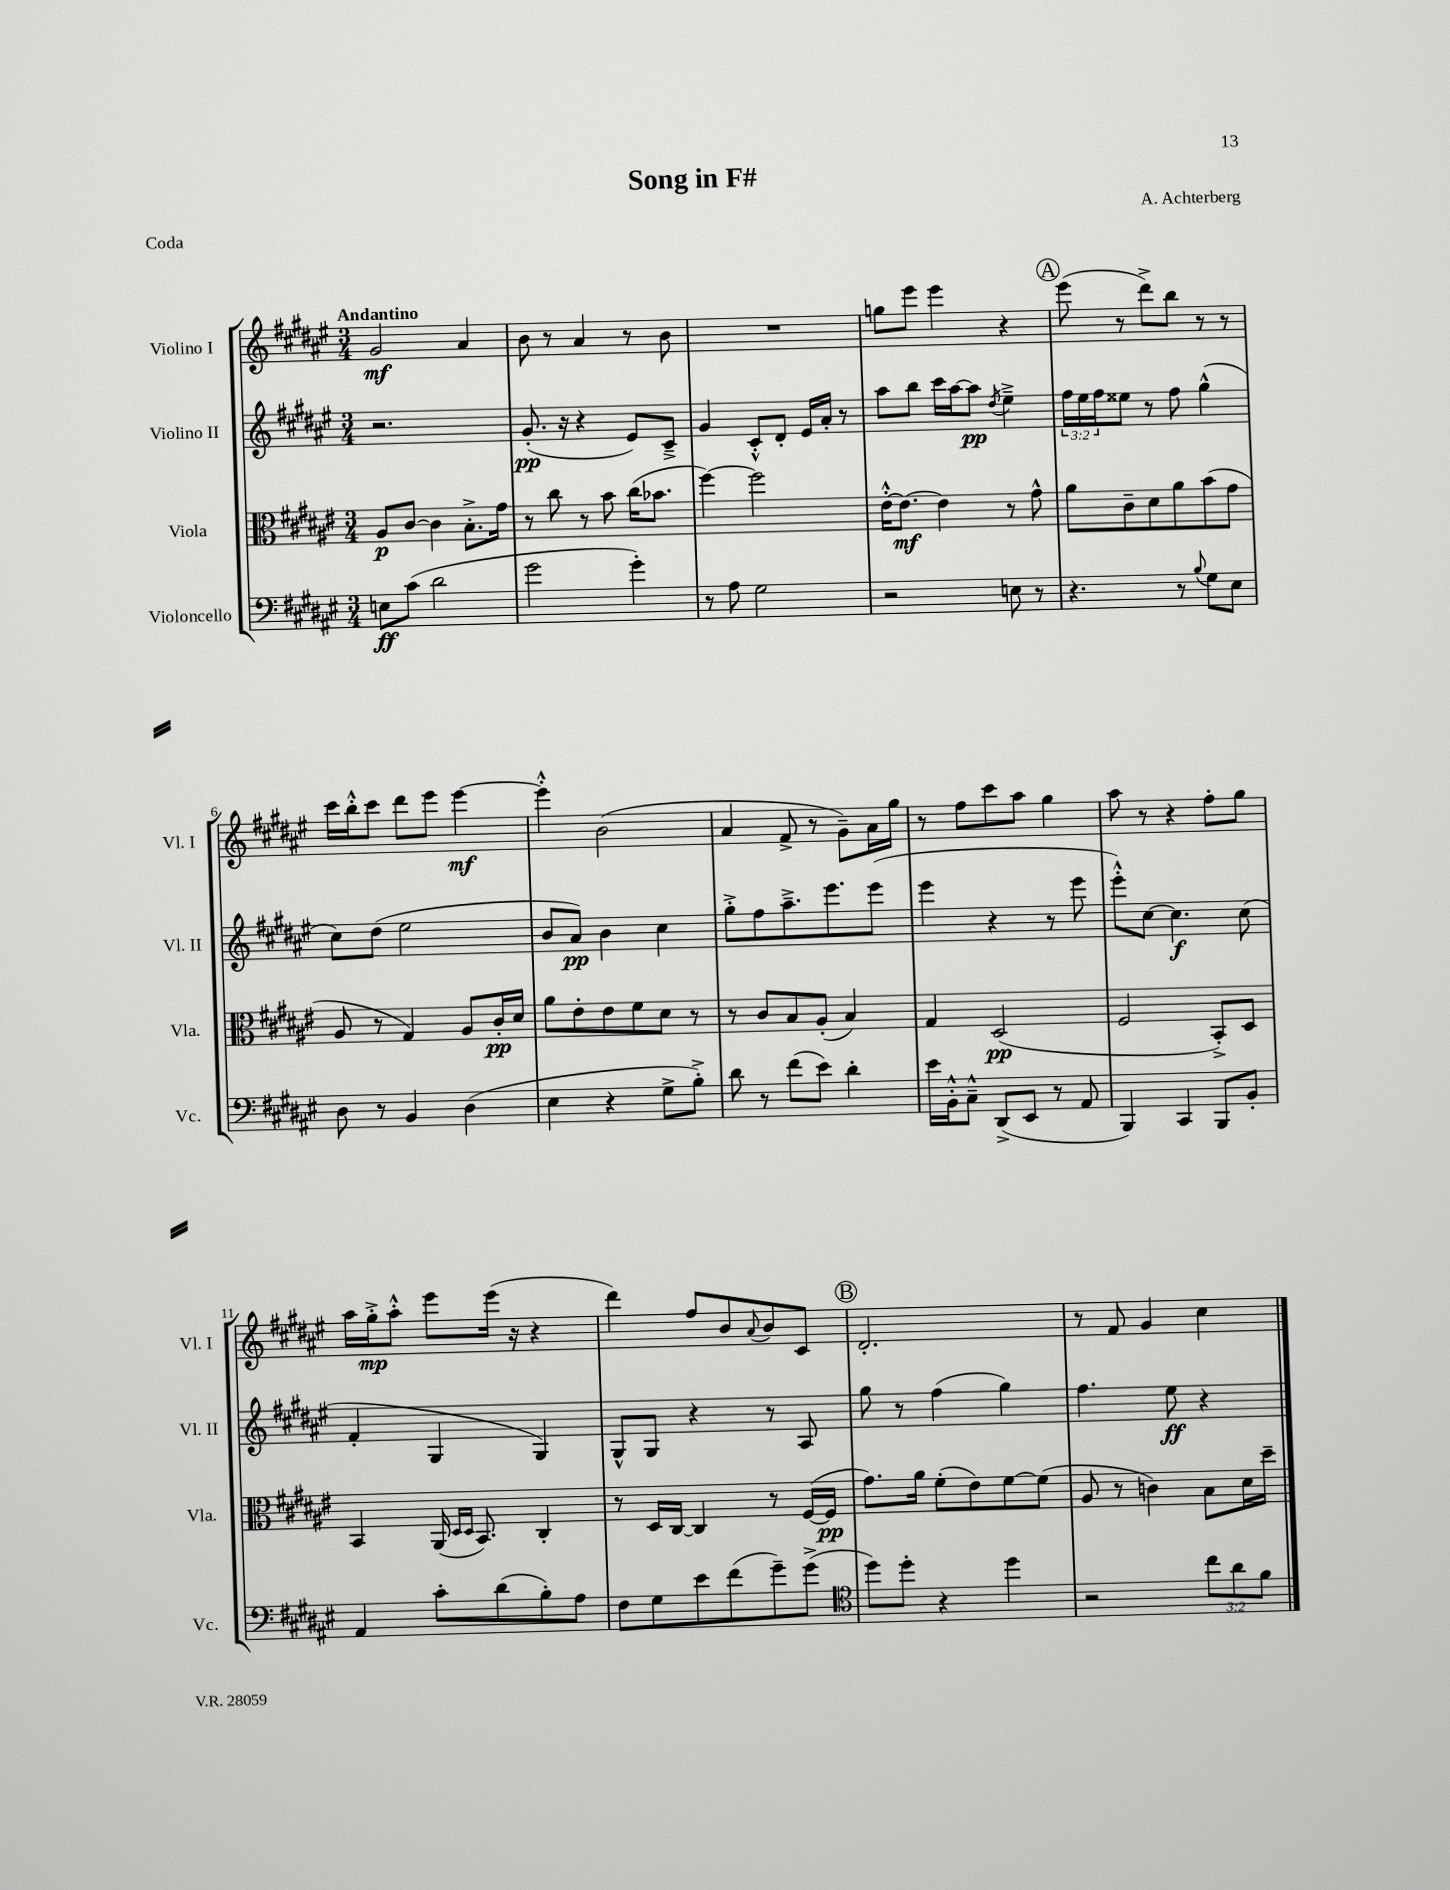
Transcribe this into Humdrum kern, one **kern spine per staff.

**kern	**kern	**kern	**kern
*staff4	*staff3	*staff2	*staff1
*clefF4	*clefC3	*clefG2	*clefG2
*k[f#c#g#d#a#e#]	*k[f#c#g#d#a#e#]	*k[f#c#g#d#a#e#]	*k[f#c#g#d#a#e#]
*M3/4	*M3/4	*M3/4	*M3/4
8E	8A#	2.r	2g#
(8c#	[8c#	.	.
2d#	4c#]	.	.
.	8.B'^	.	4a#
.	16g#	.	.
=	=	=	=
2g#	8r	(8.g#'	8b
.	8cc#	.	8r
.	.	16r	.
.	8r	4r	4a#
.	8b	.	.
4g#')	(16cc#	8e#)	8r
.	8.b-	.	.
.	.	8c#~^	8b
=	=	=	=
8r	[4ff#)	4g#	2.r
8A#	.	.	.
2G#	2ff#]	8c#'^^	.
.	.	8d#'	.
.	.	16e#	.
.	.	16a#'	.
.	.	8r	.
=	=	=	=
2r	[16e#'^^	8aa#	8gg
.	8.e#_	.	.
.	.	8bb	8eee#
.	4e#]	16ccc#	4eee#
.	.	[16aa#	.
.	.	8aa#]	.
.	.	8qdd#	.
8E	8r	4ee#~^	4r
8r	8g#^^	.	.
=	=	=	=
4.r	8a#	24ff#	(8eee#
.	.	24ee#	.
.	.	24ff#	.
.	8c#~	8ee##	8r
.	8d#	8r	8ddd#^)
8r	8a#	8ff#	8bb
8qqB	.	.	.
8G#	(8b	(4gg#^^	8r
8E#	8g#	.	8r
=	=	=	=
8D#	8A#	8cc#)	16ccc#
.	.	.	16bb'^^
8r	8r	(8dd#	8ccc#
4BB	4G#)	2ee#	8ddd#
.	.	.	8eee#
(4D#	8A#	.	[4eee#
.	16c#'	.	.
.	16d#	.	.
=	=	=	=
4E#	8a#	8b	4eee#'^^]
.	8e#'	8a#)	.
4r	8e#	4b	(2b
.	8f#	.	.
8G#^	8d#	4cc#	.
8B'^)	8r	.	.
=	=	=	=
8d#	8r	8gg#'^	4a#
8r	8c#	8ff#	.
(8f#	8B	8.aa#~^	8f#^
8e#)	(8A#'	.	8r
.	.	8.eee#	.
4d#'	4B)	.	8g#~)
.	.	(8eee#	16a#
.	.	.	16gg#
=	=	=	=
16e#	4G#	4eee#	8r
16BB'^^	.	.	.
8C#~^^	.	.	8ff#
(8DD#^	(2D#	4r	8ccc#
8EE#	.	.	8aa#
8r	.	8r	4gg#
8AA#	.	8eee#	.
=	=	=	=
4BBB)	2F#	8eee#'^^)	8aa#
.	.	[8cc#	8r
4CC#	.	4.cc#]	4r
8BBB	8BB'^)	.	8ff#'
8BB'	8D#	(8cc#	8gg#
=	=	=	=
4AA#	4BB	4f#'	16aa#
.	.	.	16gg#'^
.	.	.	8aa#'^^
8c#'	(16AA#	4G#	8eee#
.	16qqD#	.	.
.	16qqD#	.	.
.	8.BB)	.	.
(8d#	.	.	(16eee#
.	.	.	16r
8B')	4C#'	4G#)	4r
8A#	.	.	.
=	=	=	=
8F#	8r	8G#^^	4ddd#)
8G#	16D#	8G#	.
.	[16C#	.	.
8e#	4C#]	4r	8ff#
(8f#	.	.	8b
.	.	.	8qqa#
8g#~)	8r	8r	8b
(8g#^	([16F#	8A#	8c#
.	16F#]	.	.
=	=	=	=
*clefC4	*	*	*
8dd#)	8.g#)	8gg#	2.d#'
8dd#'	.	8r	.
.	16a#	.	.
4r	(8f#'	(4ff#	.
.	8e#)	.	.
4dd#	[8f#	4gg#)	.
.	(8f#]	.	.
=	=	=	=
2r	8A#	4.ff#	8r
.	8r	.	8f#
.	4c)	.	4g#
.	.	8ee#	.
12cc#	8B	4r	4cc#
12a#	.	.	.
.	16d#	.	.
12f#	.	.	.
.	16dd#~	.	.
==	==	==	==
*-	*-	*-	*-
